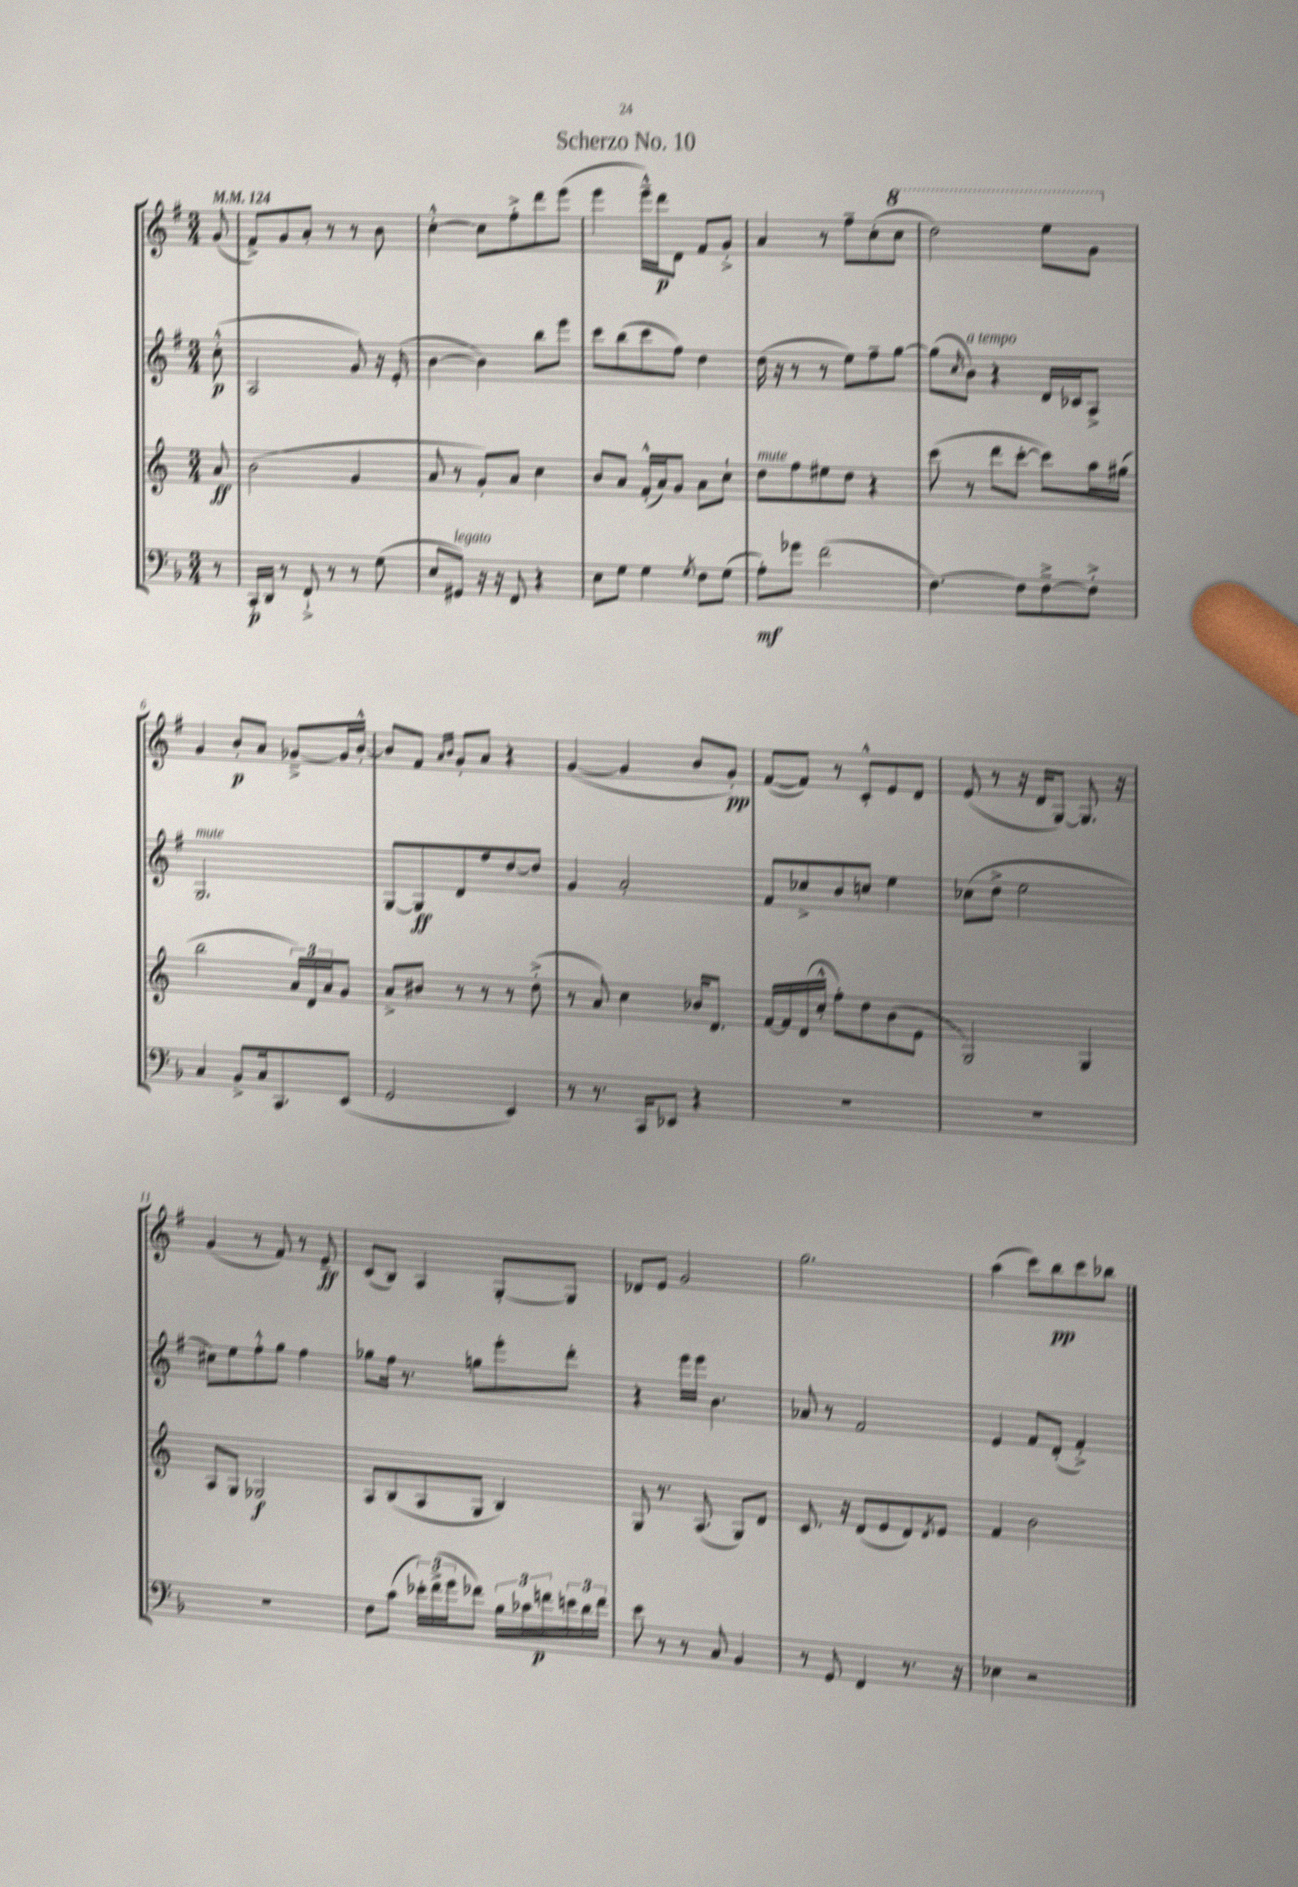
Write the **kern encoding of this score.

**kern	**kern	**kern	**kern
*staff4	*staff3	*staff2	*staff1
*clefF4	*clefG2	*clefG2	*clefG2
*k[b-]	*k[]	*k[f#]	*k[f#]
*M3/4	*M3/4	*M3/4	*M3/4
*MM124	*MM124	*MM124	*MM124
8r	8a	(8cc'^^	(8g
=	=	=	=
16CC'	(2b	2A	8f#^)
16DD	.	.	.
8r	.	.	8g
8FF`^	.	.	8a'
8r	.	.	8r
8r	4g	8g)	8r
(8G	.	16r	8b
.	.	(16e'	.
=	=	=	=
8E	8a	[4b	[4cc'^^
8GG#)	8r	.	.
16r	8g')	4b])	8cc]
16r	.	.	.
8FF	8a	.	8ff#'^
4r	4cc	8bb	8ddd
.	.	8eee	(8eee
=	=	=	=
8E	8b	8ccc	4eee
8G	8a	(8bb	.
4G	(16f'^^	8ccc	16eee~^^)
.	16a)	.	16ddd
.	8g	8ff#)	8d
8qG	.	.	.
8F	8a	4dd	8f#
(8G	8cc`	.	8g'^
=	=	=	=
8A')	8dd	(16dd	4a
.	.	16r	.
8g-	8ff	8r	.
(2f	8ee#	8r	8r
.	8dd	8ee)	8ff#~
.	4r	8ff#~	(8cc'
.	.	[8gg	8ccc
=	=	=	=
[4.F)	(8ccc	(8gg]	2ddd)
.	.	16qqcc	.
.	8r	8b)	.
.	8ddd	4r	.
8F]	[8ccc'	.	.
[8F~^	8ccc])	16d	8eee
.	.	16c-	.
8F'^]	16aa	8A^	8gg
.	(16gg#	.	.
=	=	=	=
4C	2bb	2.G	4g
8BB-^	.	.	8b'
16C	.	.	8a
8.CC	.	.	.
.	24a)	.	[8g-~^
.	24d	.	.
.	24a	.	.
(8EE	8g	.	16g-]
.	.	.	[16b'^^
=	=	=	=
2GG	8a^	[8G	8b]
.	8b#	8G]	8f#
.	.	.	16qqa
.	.	.	16qqb
.	8r	8d	8g'
.	8r	8ff#	8a
4EE)	8r	[8dd	4r
.	(8dd'^	8dd]	.
=	=	=	=
8r	8r	4g	([4g
8.r	8a)	.	.
.	4cc	2a'	4g]
16CC	.	.	.
8EE-	.	.	.
4r	16b-	.	8b
.	8.d	.	.
.	.	.	8g')
=	=	=	=
2.r	[16f	8f#	([8f#
.	16f]	.	.
.	(16d	8cc-^	8f#])
.	16cc'^^	.	.
.	8ff')	8b	8r
.	8dd	8cc	8c'^^
.	(8b	4ee	8e
.	8e	.	8d
=	=	=	=
2.r	2G)	(8cc-	(8e
.	.	8dd^	8r
.	.	2ee	16r
.	.	.	16d
.	.	.	[8G)
.	4G	.	8.G]
.	.	.	16r
=	=	=	=
2.r	8A	8cc#)	(4g
.	8G	8ee	.
.	2G-	8ff#'^^	8r
.	.	8gg	8f#)
.	.	4ff#	8r
.	.	.	8e~
=	=	=	=
8F	8A	8gg-	(8c
(8c	(8B	16ff#	8B)
.	.	8.r	.
24e-')	8A	.	4A
(24f^	.	.	.
24g	.	.	.
8f-)	8G	8gg	.
24B-	4B)	8eee'	[8G'
24c-	.	.	.
24f	.	.	.
24e	.	8ddd'	8G]
24d	.	.	.
24f	.	.	.
=	=	=	=
8e	8G	4r	8d-
8r	8.r	.	8e
8r	.	16eee	2g
.	(8.A	16eee	.
8C	.	4.b	.
4BB-	8G)	.	.
.	8d	.	.
=	=	=	=
8r	8.c	8a-	2.gg
8GG	.	8r	.
.	16r	.	.
4FF	(8d	2f#	.
.	8e	.	.
8.r	8d)	.	.
.	8qd	.	.
.	8e	.	.
16r	.	.	.
=	=	=	=
4E-	4f	4e	(4aa
2r	2b	8f#	8ccc)
.	.	(8d'	8bb
.	.	4f#'^)	8ccc
.	.	.	8bb-
==	==	==	==
*-	*-	*-	*-
